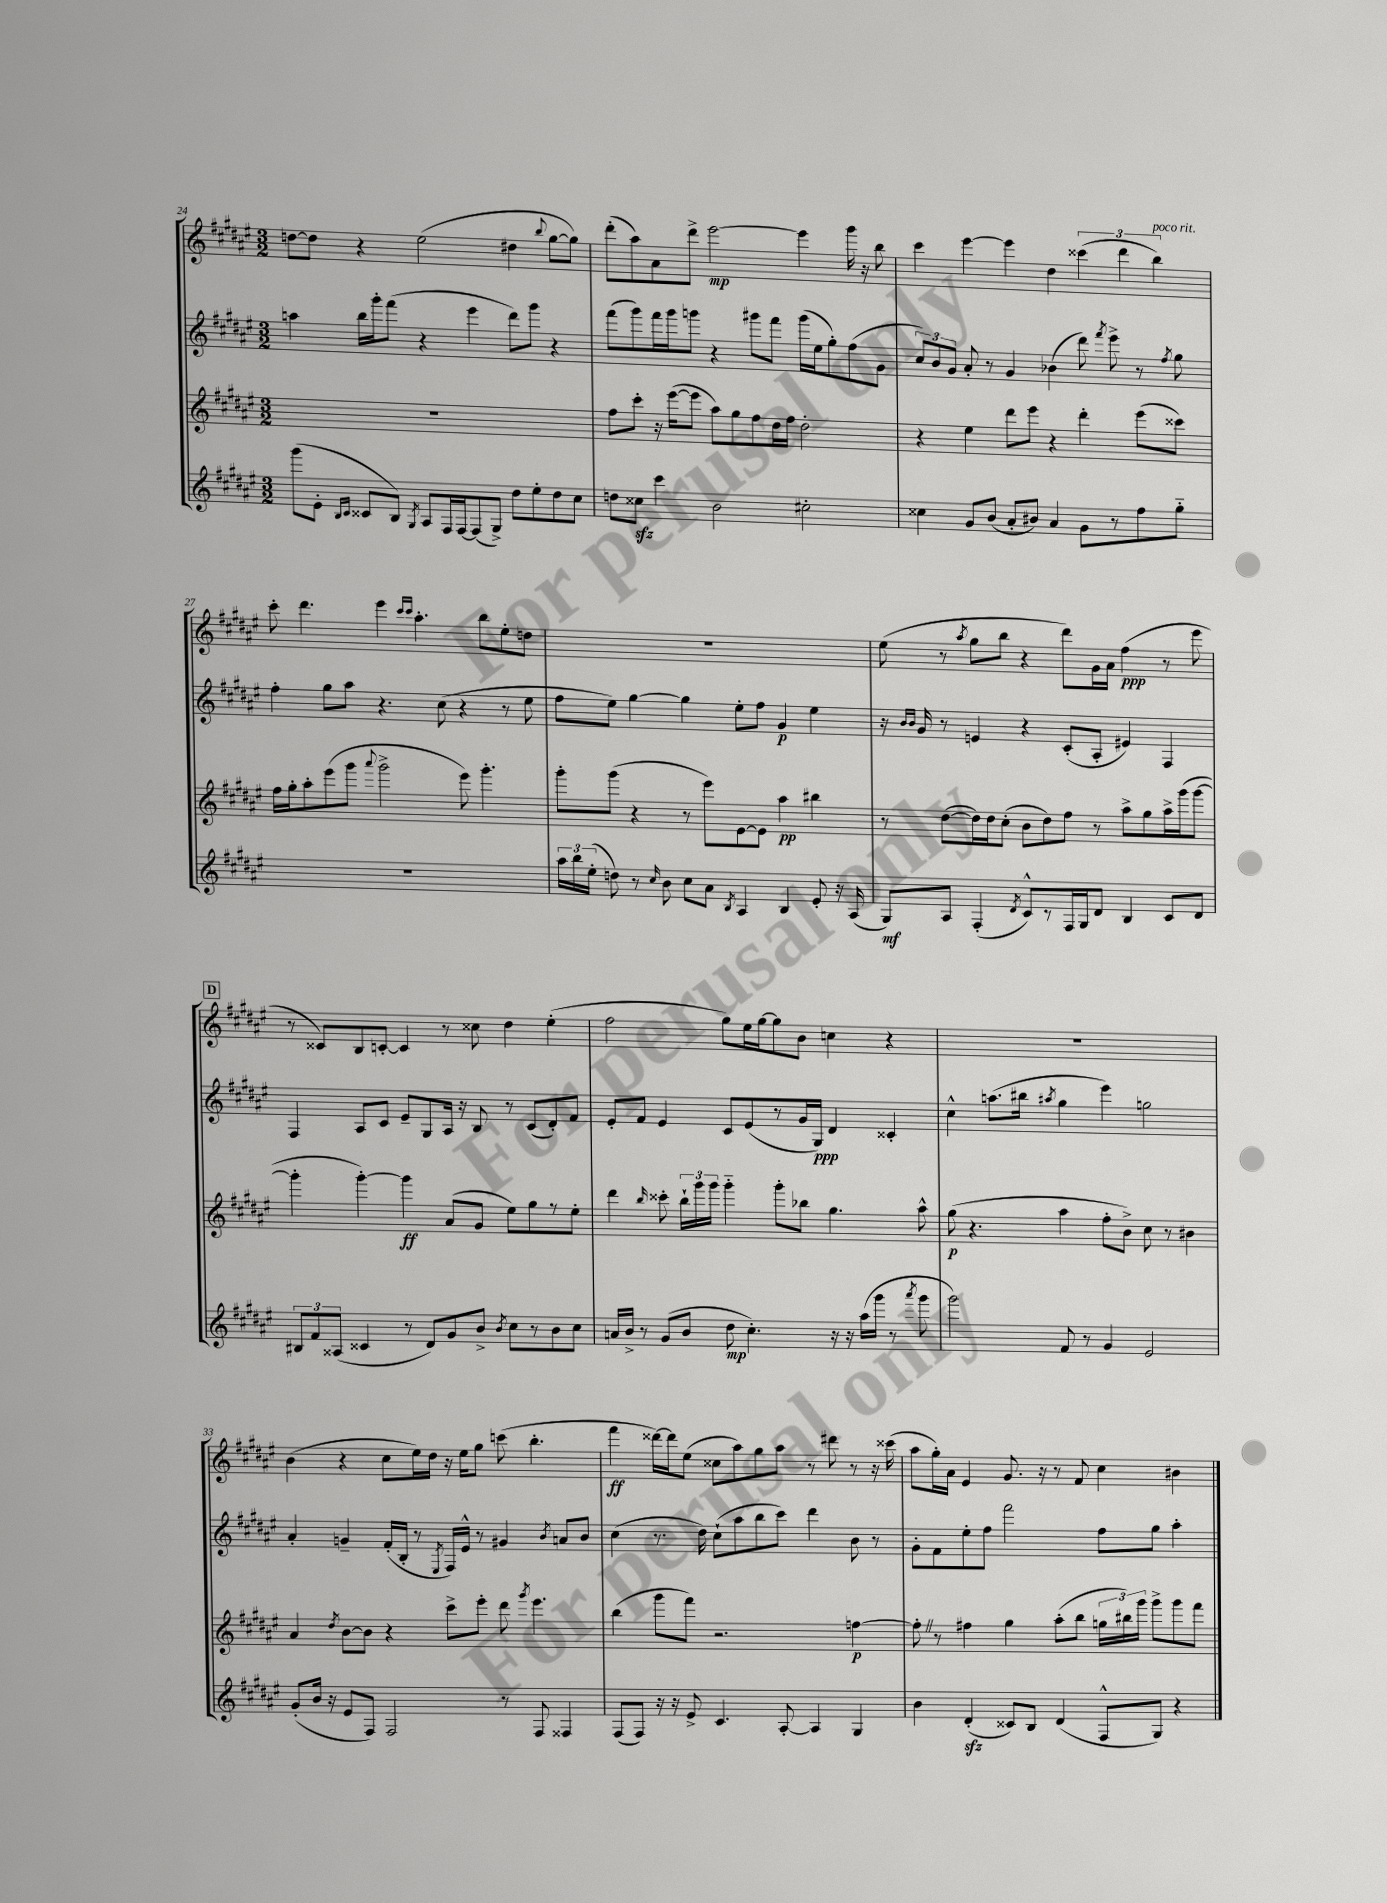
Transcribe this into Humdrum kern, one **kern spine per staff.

**kern	**dynam	**kern	**dynam	**kern	**dynam	**kern	**dynam
*part4	*part4	*part3	*part3	*part2	*part2	*part1	*part1
*staff4	*staff4	*staff3	*staff3	*staff2	*staff2	*staff1	*staff1
*clefG2	*	*clefG2	*	*clefG2	*	*clefG2	*
*k[f#c#g#d#a#e#]	*	*k[f#c#g#d#a#e#]	*	*k[f#c#g#d#a#e#]	*	*k[f#c#g#d#a#e#]	*
*M3/2	*	*M3/2	*	*M3/2	*	*M3/2	*
=24	=24	=24	=24	=24	=24	=24	=24
(8ggg#\L	.	1.r	.	4aan\	.	[8ddn\L	.
8e#'\J	.	.	.	.	.	8dd\J]	.
16qqB/LL	.	.	.	.	.	.	.
16qqc#/JJ	.	.	.	.	.	.	.
8c##X/L	.	.	.	16bb\LL	.	4r	.
.	.	.	.	16ggg#'\J	.	.	.
8B/J)	.	.	.	(8fff#\J	.	.	.
8qG#/	.	.	.	.	.	.	.
8A#/L	.	.	.	4r	.	(2ee#\	.
16F#/L	.	.	.	.	.	.	.
[16F#/J	.	.	.	.	.	.	.
(8F#/]	.	.	.	4eee#\	.	.	.
8G#^/J)	.	.	.	.	.	.	.
8dd#\L	.	.	.	8ddd#\L)	.	4dd#X\	.
8ee#'\	.	.	.	8ggg#\J	.	.	.
.	.	.	.	.	.	8qqbb/	.
8dd#\	.	.	.	4r	.	[8gg#\L	.
8cc#\J	.	.	.	.	.	8gg#\J])	.
=25	=25	=25	=25	=25	=25	=25	=25
8ddn\L	.	8ff#\L	.	(8fff#\L	.	(8ddd#'\L	.
8cc##Xzz\J	.	8ccc#'\J	.	8ggg#\)	.	8aa#\)	.
4ccc#\	.	16r	.	16fff#\L	.	8a#\	.
.	.	([16eee#\KL	.	16ggg#\J	.	.	.
.	.	8eee#\J]	.	8gggn\J	.	8ddd#^\J	.
2b\	.	8aa#\L)	.	4r	.	[2eee#\	mp
.	.	8gg#\	.	.	.	.	.
.	.	8ff#\	.	8ggg#X\L	.	.	.
.	.	16dd#\L	.	8fff#\J	.	.	.
.	.	16ff#\JJ	.	.	.	.	.
2cc#X'\	.	2dd#'\	.	(16ggg#\LL	.	4eee#\]	.
.	.	.	.	16ee#\J	.	.	.
.	.	.	.	8gg#'\)	.	.	.
.	.	.	.	(8ff#\	.	16ggg#\	.
.	.	.	.	.	.	16r	.
.	.	.	.	8g#\J	.	8bb\	.
=26	=26	=26	=26	=26	=26	=26	=26
4cc##X\	.	4r	.	12cc#/L)	.	4ccc#\	.
.	.	.	.	12b/	.	.	.
.	.	.	.	12g#/J	.	.	.
8g#/L	.	4ee#\	.	8a#'/	.	[4eee#\	.
(8b/J	.	.	.	8r	.	.	.
8a#'/L	.	8ddd#\L	.	4g#/	.	4eee#\]	.
8b#X/J)	.	8eee#\J	.	.	.	.	.
4a#/	.	4r	.	(4b-X\	.	4dd#\	.
8g#\L	.	4ddd#'\	.	8ddd#\)	.	(6ccc##X\	.
.	.	.	.	8qfff#/	.	.	.
8r	.	.	.	8eee#^\	.	.	.
.	.	.	.	.	.	6ddd#\	.
8ff#\	.	(8eee#\L	.	8r	.	.	.
!	!	!	!	!	!	!LO:TX:a:i:t=poco rit.	!
.	.	.	.	.	.	6bb\)	.
.	.	.	.	8qff#/	.	.	.
8gg#\J	.	8ccc##X\J)	.	8gg#\	.	.	.
!!LO:LB:g=z
=27	=27	=27	=27	=27	=27	=27	=27
1.r	.	16ff#\LL	.	4ff#'\	.	8ccc#'\	.
.	.	16gg#'\J	.	.	.	.	.
.	.	8aa#'\	.	.	.	4.ddd#\	.
.	.	(8eee#\	.	8gg#\L	.	.	.
.	.	8ggg#\J	.	8aa#\J	.	.	.
.	.	8qqaaa#/	.	.	.	.	.
.	.	2ggg#^\	.	4.r	.	4eee#\	.
.	.	.	.	.	.	16qqccc#/LL	.
.	.	.	.	.	.	16qqccc#/JJ	.
.	.	.	.	.	.	4.aa#'\	.
.	.	.	.	(8cc#\	.	.	.
.	.	8eee#\)	.	4r	.	.	.
.	.	4.ggg#'\	.	.	.	8bb\L	.
.	.	.	.	8r	.	8ee#'\	.
.	.	.	.	8ee#\	.	8ddn\J	.
=28	=28	=28	=28	=28	=28	=28	=28
24aa#\LL	.	8ggg#'\L	.	8ff#\L	.	1.r	.
24bb\	.	.	.	.	.	.	.
(24ee#'\JJ	.	.	.	.	.	.	.
8ddn\)	.	(8ggg#\J	.	8ee#\J)	.	.	.
8r	.	4r	.	[4gg#\	.	.	.
16qqcc#/	.	.	.	.	.	.	.
8b\	.	.	.	.	.	.	.
8cc#\L	.	8r	.	4gg#\]	.	.	.
8a#\J	.	8eee#\L)	.	.	.	.	.
8qB/	.	.	.	.	.	.	.
4A#/	.	[8e#\	.	8ee#'\L	.	.	.
.	.	8e#\J]	.	8ff#\J	.	.	.
4B/	.	4aa#\	pp	4g#/	p	.	.
8e#'/	.	4bb#X\	.	4ee#\	.	.	.
16r	.	.	.	.	.	.	.
(16A#/	.	.	.	.	.	.	.
=29	=29	=29	=29	=29	=29	=29	=29
8G#/L)	mf	8r	.	16r	.	(8ee#\	.
.	.	.	.	16qqb/LL	.	.	.
.	.	.	.	16qqb/JJ	.	.	.
.	.	.	.	16g#/	.	.	.
8A#/J	.	([8dd#\L	.	8r	.	8r	.
.	.	.	.	.	.	8qaa#/	.
(4F#'/	.	16dd#\L])	.	4en/	.	8gg#\L	.
.	.	16dd#\J	.	.	.	.	.
.	.	(8cc#'\J	.	.	.	8bb\J	.
8qd#/	.	.	.	.	.	.	.
8c#^^/L)	.	8b\L	.	4r	.	4r	.
8r	.	8dd#\)	.	.	.	.	.
16F#/L	.	8ff#\J	.	(8c#'/L	.	8ddd#\L)	.
16G#/J	.	.	.	.	.	.	.
8d#/J	.	8r	.	8A#'/J	.	16g#\L	.
.	.	.	.	.	.	16a#\JJ	.
4B/	.	8aa#^\L	.	4e#X/)	.	(4ff#\	ppp
.	.	8gg#\	.	.	.	.	.
8c#/L	.	16aa#^\L	.	4F#/	.	8r	.
.	.	(16ggg#\J	.	.	.	.	.
8d#/J	.	[8ggg#\J	.	.	.	8eee#\	.
!!LO:LB:g=z
!!LO:REH:place=s1:t=D
=30	=30	=30	=30	=30	=30	=30	=30
12B#X/L	.	4ggg#'\]	.	4F#/	.	8r	.
12f#/	.	.	.	.	.	.	.
.	.	.	.	.	.	8c##X/L)	.
(12A##X/J	.	.	.	.	.	.	.
4c##X/	.	[4ggg#'\)	.	8A#/L	.	8B/	.
.	.	.	.	8c#/J	.	[8cn'/J	.
8r	.	4ggg#\]	ff	8e#~/L	.	4c/]	.
8d#/L)	.	.	.	8G#/	.	.	.
8g#/	.	(8a#/L	.	16A#/Jk	.	8r	.
.	.	.	.	16r	.	.	.
8b^/J	.	8g#/J	.	8B/	.	8cc##X\	.
8qb/	.	.	.	.	.	.	.
8cc#\L	.	8ee#\L)	.	8r	.	4dd#\	.
8r	.	8gg#\	.	(8c#/L	.	.	.
8b\	.	8r	.	8d#'/)	.	(4ee#'\	.
8cc#\J	.	8ee#'\J	.	8f#/J	.	.	.
=31	=31	=31	=31	=31	=31	=31	=31
16an/LL	.	4ddd#\	.	8e#'/L	.	2ff#\	.
16b^/JJ	.	.	.	.	.	.	.
8r	.	.	.	8f#/J	.	.	.
.	.	16qqbb/	.	.	.	.	.
(8g#/L	.	8ccc##X'\	.	4e#/	.	.	.
8b/J	.	24bb`\LL	.	.	.	.	.
.	.	24ggg#\	.	.	.	.	.
.	.	24ggg#\JJ	.	.	.	.	.
8dd#\	mp	4ggg#\	.	8c#/L	.	8gg#\L)	.
4.cc#'\)	.	.	.	(8e#/	.	16ee#\L	.
.	.	.	.	.	.	[16gg#\J	.
.	.	8ggg#'\L	.	8r	.	8gg#\]	.
.	.	8bb-X\J	.	16g#/L	.	8b\J	.
.	.	.	.	16G#/JJ)	ppp	.	.
16r	.	4.gg#\	.	4d#/	.	4ccn\	.
16r	.	.	.	.	.	.	.
(16aa#\LL	.	.	.	.	.	.	.
16ggg#\JJ	.	.	.	.	.	.	.
8r	.	.	.	4c##X'/	.	4r	.
8qaaa#/	.	.	.	.	.	.	.
8ggg#\	.	8aa#^^\	.	.	.	.	.
=32	=32	=32	=32	=32	=32	=32	=32
2ggg#\)	.	(8gg#\	p	4cc#^^\	.	1.r	.
.	.	4.r	.	.	.	.	.
.	.	.	.	(8.aan\L	.	.	.
.	.	.	.	16bb#X\Jk	.	.	.
.	.	.	.	8qaa#X/	.	.	.
8f#/	.	4aa#\	.	4gg#\	.	.	.
8r	.	.	.	.	.	.	.
4g#/	.	8ff#'\L	.	4eee#\)	.	.	.
.	.	8b^\J)	.	.	.	.	.
2e#/	.	8cc#\	.	2ggn\	.	.	.
.	.	8r	.	.	.	.	.
.	.	4b#X\	.	.	.	.	.
!!LO:LB:g=z
=33	=33	=33	=33	=33	=33	=33	=33
(8g#'/L	.	4a#/	.	4a#'/	.	(4b\	.
16b/Jk	.	.	.	.	.	.	.
16r	.	.	.	.	.	.	.
.	.	8qdd#/	.	.	.	.	.
8e#/L	.	[8b\L	.	4gn~/	.	4r	.
8F#/J)	.	8b\J]	.	.	.	.	.
2F#/	.	4r	.	(16f#'/LL	.	8cc#\L	.
.	.	.	.	16B'/JJ	.	.	.
.	.	.	.	8r	.	16ee#\L)	.
.	.	.	.	.	.	16dd#\JJ	.
.	.	.	.	8qE#/	.	.	.
.	.	8ccc#^\L	.	16F#/LL)	.	16r	.
.	.	.	.	16e#^^/JJ	.	16ee#\KL	.
.	.	8eee#'\J	.	8r	.	8gg#\J	.
8r	.	8ddd#\	.	4g#X/	.	(8cccn\	.
.	.	8qggg#/	.	.	.	.	.
8F#/	.	4.eee#\	.	.	.	4.bb'\	.
.	.	.	.	8qb/	.	.	.
4F##X/	.	.	.	8an/L	.	.	.
.	.	.	.	8b/J	.	.	.
=34	=34	=34	=34	=34	=34	=34	=34
(8F#/L	.	(4bb\	.	(4cc#\	.	4fff#\	ff
8F#/J)	.	.	.	.	.	.	.
16r	.	8ggg#\L	.	8.r	.	[16ddd##X\LL)	.
16r	.	.	.	.	.	16ddd##\J]	.
8e#^/	.	8fff#\J)	.	.	.	(8ee#\J	.
.	.	.	.	16dd#\)	.	.	.
4.c#/	.	2.r	.	(8cc#`\L	.	8cc##X\L	.
.	.	.	.	8aa#\	.	8aa#\)	.
.	.	.	.	8bb\	.	8gg#\	.
[8A#'/	.	.	.	8ccc#\J)	.	8aa#\J	.
4A#/]	.	.	.	4ddd#\	.	8r	.
.	.	.	.	.	.	8ddd#X\	.
4G#/	.	[4ffn\	p	8b\	.	8r	.
.	.	.	.	8r	.	16r	.
.	.	.	.	.	.	(16ccc##X\	.
=35	=35	=35	=35	=35	=35	=35	=35
4b\	.	8ff'Z\]	.	8g#'\L	.	8aa#\L	.
.	.	8r	.	8f#\	.	16gg#'\L)	.
.	.	.	.	.	.	16a#\JJ	.
(4d#zz'/	.	4ff#X\	.	8ee#'\	.	4e#/	.
.	.	.	.	8ff#\J	.	.	.
8c##X/L)	.	4gg#\	.	2fff#\	.	8.g#/	.
8B/J	.	.	.	.	.	.	.
.	.	.	.	.	.	16r	.
(4d#/	.	(8aa#'\L	.	.	.	8r	.
.	.	8bb\J	.	.	.	8f#/	.
8F#^^/L	.	24ggn\LL	.	8ff#\L	.	4cc#\	.
.	.	24bb#X\)	.	.	.	.	.
.	.	24ggg#\JJ	.	.	.	.	.
8G#/J)	.	8ggg#^\L	.	8gg#\J	.	.	.
4r	.	8ggg#\	.	4aa#'\	.	4b#X\	.
.	.	8fff#\J	.	.	.	.	.
==	==	==	==	==	==	==	==
*-	*-	*-	*-	*-	*-	*-	*-
